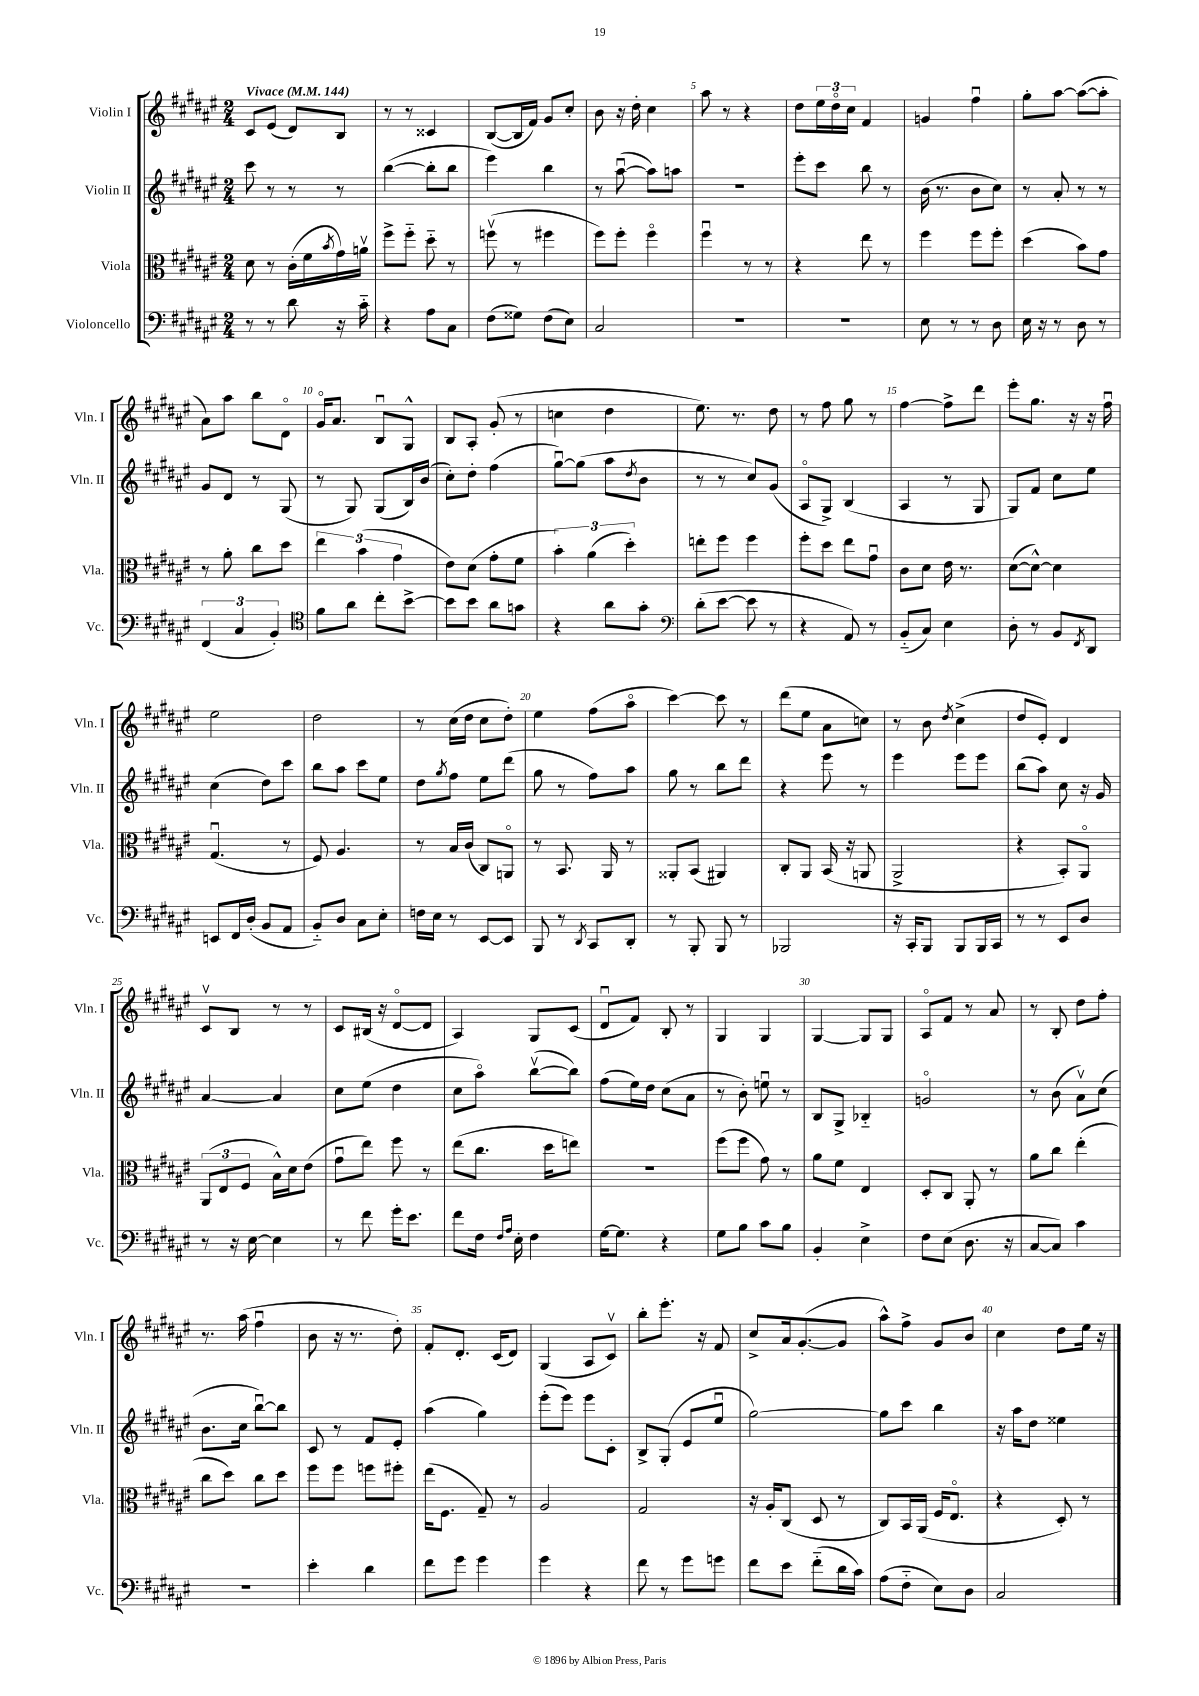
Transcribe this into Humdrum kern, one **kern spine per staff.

**kern	**kern	**kern	**kern
*part4	*part3	*part2	*part1
*staff4	*staff3	*staff2	*staff1
*I"Violoncello	*I"Viola	*I"Violin II	*I"Violin I
*I'Vc.	*I'Vla.	*I'Vln. II	*I'Vln. I
*clefF4	*clefC3	*clefG2	*clefG2
*k[f#c#g#d#a#e#]	*k[f#c#g#d#a#e#]	*k[f#c#g#d#a#e#]	*k[f#c#g#d#a#e#]
*M2/4	*M2/4	*M2/4	*M2/4
*MM144	*MM144	*MM144	*MM144
=1	=1	=1	=1
!	!	!	!LO:TX:a:B:t=Vivace
8r	8d#\	8ccc#\	8c#/L
8r	8r	8r	(8e#/J
8d#\	(16c#'\LL	8r	8d#/L)
.	16f#\	.	.
.	8qb/	.	.
16r	16g#\)	8r	8B/J
16c#\	16anv\JJ	.	.
=2	=2	=2	=2
4r	8ff#^\L	([4bb\	8r
.	8ff#\J	.	8r
8A#\L	8dd#\	8bb'\L]	4c##X/
8C#\J	8r	8bb\J	.
=3	=3	=3	=3
(8F#\L	(8ffnv\	4eee#\)	([8B/L
8G##X\J)	8r	.	16B/L]
.	.	.	16f#/JJ)
(8F#\L	4ff#X\	4bb\	8g#/L
8E#\J)	.	.	8cc#'/J
=4	=4	=4	=4
2C#/	8ff#\L)	8r	8b\
.	8ff#'\J	([8aa#u\	16r
.	.	.	16dd#'\
.	4ff#\	8aa#\L])	4cc#\
.	.	8aan\J	.
=5	=5	=5	=5
2r	4ff#u\	2r	8aa#\
.	.	.	8r
.	8r	.	4r
.	8r	.	.
=6	=6	=6	=6
2r	4r	8eee#'\L	8dd#\L
.	.	8ccc#\J	24ee#\L
.	.	.	24dd#\
.	.	.	24cc#\JJ
.	8ee#\	8bb\	4f#/
.	8r	8r	.
=7	=7	=7	=7
8E#\	4ff#\	(16b\	4gn/
.	.	8.r	.
8r	.	.	.
8r	8ff#\L	8b\L	4ff#u\
8D#\	8ff#'\J	8cc#\J)	.
=8	=8	=8	=8
16E#\	(4dd#\	8r	8gg#'\L
16r	.	.	.
8r	.	8a#'/	[8aa#\J
8D#\	8b\L)	8r	(8aa#\L_
8r	8g#\J	8r	8aa#'\J]
!!LO:LB:g=z
=9	=9	=9	=9
(6FF#/	8r	8g#/L	8a#\L)
.	8a#'\	8d#/J	8aa#\J
6C#/	.	.	.
.	8cc#\L	8r	8bb\L
6BB'/)	.	.	.
.	8dd#\J	(8G#/	8d#\J
=10	=10	=10	=10
*clefC4	*	*	*
8f#\L	6ee#\	8r	16g#/KL
.	.	.	8.a#/J
8a#\J	.	8G#/)	.
.	(6b\	.	.
8cc#'\L	.	(8G#/L	8Bu/L
.	6g#\	.	.
[8b^\J	.	16B/L)	8G#^^/J
.	.	(16b/JJ	.
=11	=11	=11	=11
8b\L]	8e#\L)	8cc#'\L)	8B/L
8b\J	(8d#\J	8dd#'\J	8A#'/J
8a#\L	8g#'\L	(4ff#\	(8g#'/
8gn\J	8f#\J	.	8r
=12	=12	=12	=12
4r	6b'\)	[8gg#u\L)	4ccn\
.	.	(8gg#\J]	.
.	(6a#\	.	.
8a#\L	.	8aa#\L	4dd#\
.	6dd#'\)	.	.
.	.	8qdd#/	.
8g#'\J	.	8b\J	.
=13	=13	=13	=13
*clefF4	*	*	*
(8d#'\L	8een'\L	8r	8.ee#\)
[8e#\J	8ff#\J	8r	.
.	.	.	8.r
8e#\]	4ff#\	8cc#/L)	.
8r	.	(8g#/J	8dd#\
=14	=14	=14	=14
4r	8ff#'\L	8A#/L	8r
.	8dd#\J	8G#^/J)	8ff#\
8AA#/)	8ee#\L	(4B/	8gg#\
8r	8g#u\J	.	8r
=15	=15	=15	=15
(8BB/L	8c#\L	4A#/	[4ff#\
8C#/J)	8d#\J	.	.
4E#\	16e#\	8r	8ff#^\L]
.	8.r	.	.
.	.	8G#/	8ddd#\J
=16	=16	=16	=16
8D#'\	([8d#\L	8G#/L)	8eee#'\L
8r	8d#^^\J_)	8f#/J	8.gg#\J
8BB/L	4d#\]	8cc#\L	.
.	.	.	16r
8qFF#/	.	.	.
8DD#/J	.	8ee#\J	16r
.	.	.	16ff#u\
!!LO:LB:g=z
=17	=17	=17	=17
8EEn/L	(4.G#u/	(4cc#\	2ee#\
16FF#/L	.	.	.
(16D#'/JJ	.	.	.
8BB/L	.	8dd#\L)	.
8AA#/J	8r	8ccc#\J	.
=18	=18	=18	=18
8BB/L)	8F#/)	8bb\L	2dd#\
8D#/J	4.A#/	8aa#\J	.
8C#\L	.	8ccc#\L	.
8E#'\J	.	8ee#\J	.
=19	=19	=19	=19
16Fn\LL	8r	8dd#\L	8r
16E#\JJ	.	.	.
.	.	8qgg#/	.
8r	16B/LL	8ff#\J	(16cc#\LL
.	(16c#/JJ	.	16dd#\JJ
[8EE#/L	8C#/L)	8ee#\L	8cc#\L
8EE#/J]	8AAn/J	(8ddd#\J	8dd#'\J)
=20	=20	=20	=20
8BBB/	8r	8gg#\	4ee#\
8r	8.BB/	8r	.
8qDD#/	.	.	.
8CC#/L	.	8ff#\L)	(8ff#\L
.	16AA#/	.	.
8DD#'/J	8r	8aa#\J	8aa#\J
=21	=21	=21	=21
8r	8AA##X'/L	8gg#\	[4ccc#\)
8BBB'/	(8BB/J	8r	.
8BBB/	4AA#X/)	8bb\L	8ccc#\]
8r	.	8ddd#\J	8r
=22	=22	=22	=22
2BBB-X/	8C#'/L	4r	(8ddd#\L
.	8AA#/J	.	8ee#\J
.	(16BB/	8eee#\	8a#\L
.	16r	.	.
.	8AAn/	8r	8ccn\J)
=23	=23	=23	=23
16r	2AA#^/	4eee#\	8r
16CC#'/KL	.	.	.
8BBB/J	.	.	8b\
.	.	.	8qdd#/
8BBB/L	.	8eee#\L	(4cc#^\
16BBB/L	.	8eee#\J	.
16CC#/JJ	.	.	.
=24	=24	=24	=24
8r	4r	(8bb\L	8dd#/L
8r	.	8aa#\J)	8e#'/J)
8EE#/L	8BB'/L)	8cc#\	4d#/
8D#/J	8AA#/J	16r	.
.	.	16g#/	.
!!LO:LB:g=z
=25	=25	=25	=25
8r	(12AA#/L	[4a#/	8c#v/L
.	12E#/	.	.
16r	.	.	8B/J
.	12F#/J	.	.
[16E#\	.	.	.
4E#\]	16B^^\LL)	4a#/]	8r
.	16d#\J	.	.
.	(8e#\J	.	8r
=26	=26	=26	=26
8r	8g#u\L	8cc#\L	8c#/L
8f#\	8ee#\J)	(8ee#\J	(16B#X/Jk
.	.	.	16r
16g#'\KL	8ff#\	4dd#\	[8d#/L
8.e#\J	.	.	.
.	8r	.	8d#/J]
=27	=27	=27	=27
8f#\L	(8ee#\L	8cc#\L	4A#/)
16F#\Jk	8.cc#\J	8aa#\J)	.
16qqF#/LL	.	.	.
16qqA#/JJ	.	.	.
16E#'\	.	.	.
4F#\	.	([8bbv\L	8G#/L
.	16dd#\KL	.	.
.	8een\J)	8bb\J])	(8c#/J
=28	=28	=28	=28
[16G#\KL	2r	(8ff#\L	8d#u/L
8.G#\J]	.	.	.
.	.	16ee#\L)	8f#/J)
.	.	16dd#\JJ	.
4r	.	(8cc#\L	8B'/
.	.	8a#\J	8r
=29	=29	=29	=29
8G#\L	(8ff#\L	8r	4G#/
8B\J	8ff#\J	8b'\)	.
8c#\L	8g#\)	8eenu\	4G#/
8B\J	8r	8r	.
=30	=30	=30	=30
4BB'/	8a#\L	8B/L	[4G#/
.	8f#\J	8G#^/J	.
4E#^\	4E#/	4B-X/	8G#/L]
.	.	.	8G#/J
=31	=31	=31	=31
8F#\L	8D#'/L	2gn/	8A#/L
(8E#\J	8C#/J	.	8f#/J
8.D#\	8AA#'/	.	8r
.	8r	.	8a#/
16r	.	.	.
=32	=32	=32	=32
[8C#/L	8a#\L	8r	8r
8C#/J])	8cc#\J	(8b\	8B'/
4c#\	(4ee#'\	8a#v\L)	8dd#\L
.	.	(8cc#\J	8ff#'\J
!!LO:LB:g=z
=33	=33	=33	=33
2r	8cc#\L	8.b\L	8.r
.	8dd#\J)	.	.
.	.	16cc#\Jk	(16aa#\
.	8cc#\L	[8bbu\L)	4ff#u\
.	8dd#\J	8bb\J]	.
=34	=34	=34	=34
4e#'\	8ff#\L	8c#/	8b\
.	8ff#\J	8r	16r
.	.	.	8.r
4d#\	8ffn\L	8f#/L	.
.	8ff#X'\J	8e#'/J	8dd#'\)
=35	=35	=35	=35
8f#\L	(16ee#\KL	(4aa#\	8f#'/L
.	8.F#\J	.	.
8g#\J	.	.	8.d#'/J
4g#\	8G#~/)	4gg#\)	.
.	.	.	(16c#/KL
.	8r	.	8d#/J)
=36	=36	=36	=36
4g#\	2A#/	(8eee#'\L	(4G#/
.	.	8eee#\J)	.
4r	.	8eee#\L	8A#/L
.	.	8c#'\J	8c#v/J)
=37	=37	=37	=37
8f#\	2G#/	8B^/L	8bb'\L
8r	.	(8G#'/J	8.eee#'\J
8g#\L	.	8e#/L	.
.	.	.	16r
8gn\J	.	8ee#u/J	8f#/
=38	=38	=38	=38
8f#\L	16r	[2gg#\)	8cc#^/L
.	16A#'/KL	.	.
8e#\J	(8C#/J	.	16a#/k
.	.	.	([8.g#'/
(8f#\L	8D#/	.	.
16d#\L	8r	.	8g#/J]
16c#\JJ)	.	.	.
=39	=39	=39	=39
(8A#\L	8C#/L)	8gg#\L]	8aa#^^\L)
8F#\J	16BB/L	8ccc#\J	8ff#^\J
.	(16AA#/JJ	.	.
8E#\L)	16F#/KL	4bb\	8g#/L
.	8.E#/J	.	.
8D#\J	.	.	8b/J
=40	=40	=40	=40
2C#/	4r	16r	4cc#\
.	.	16aa#\KL	.
.	.	8dd#\J	.
.	8D#'/)	4ee##X\	8dd#\L
.	8r	.	16ee#\Jk
.	.	.	16r
==	==	==	==
*-	*-	*-	*-
